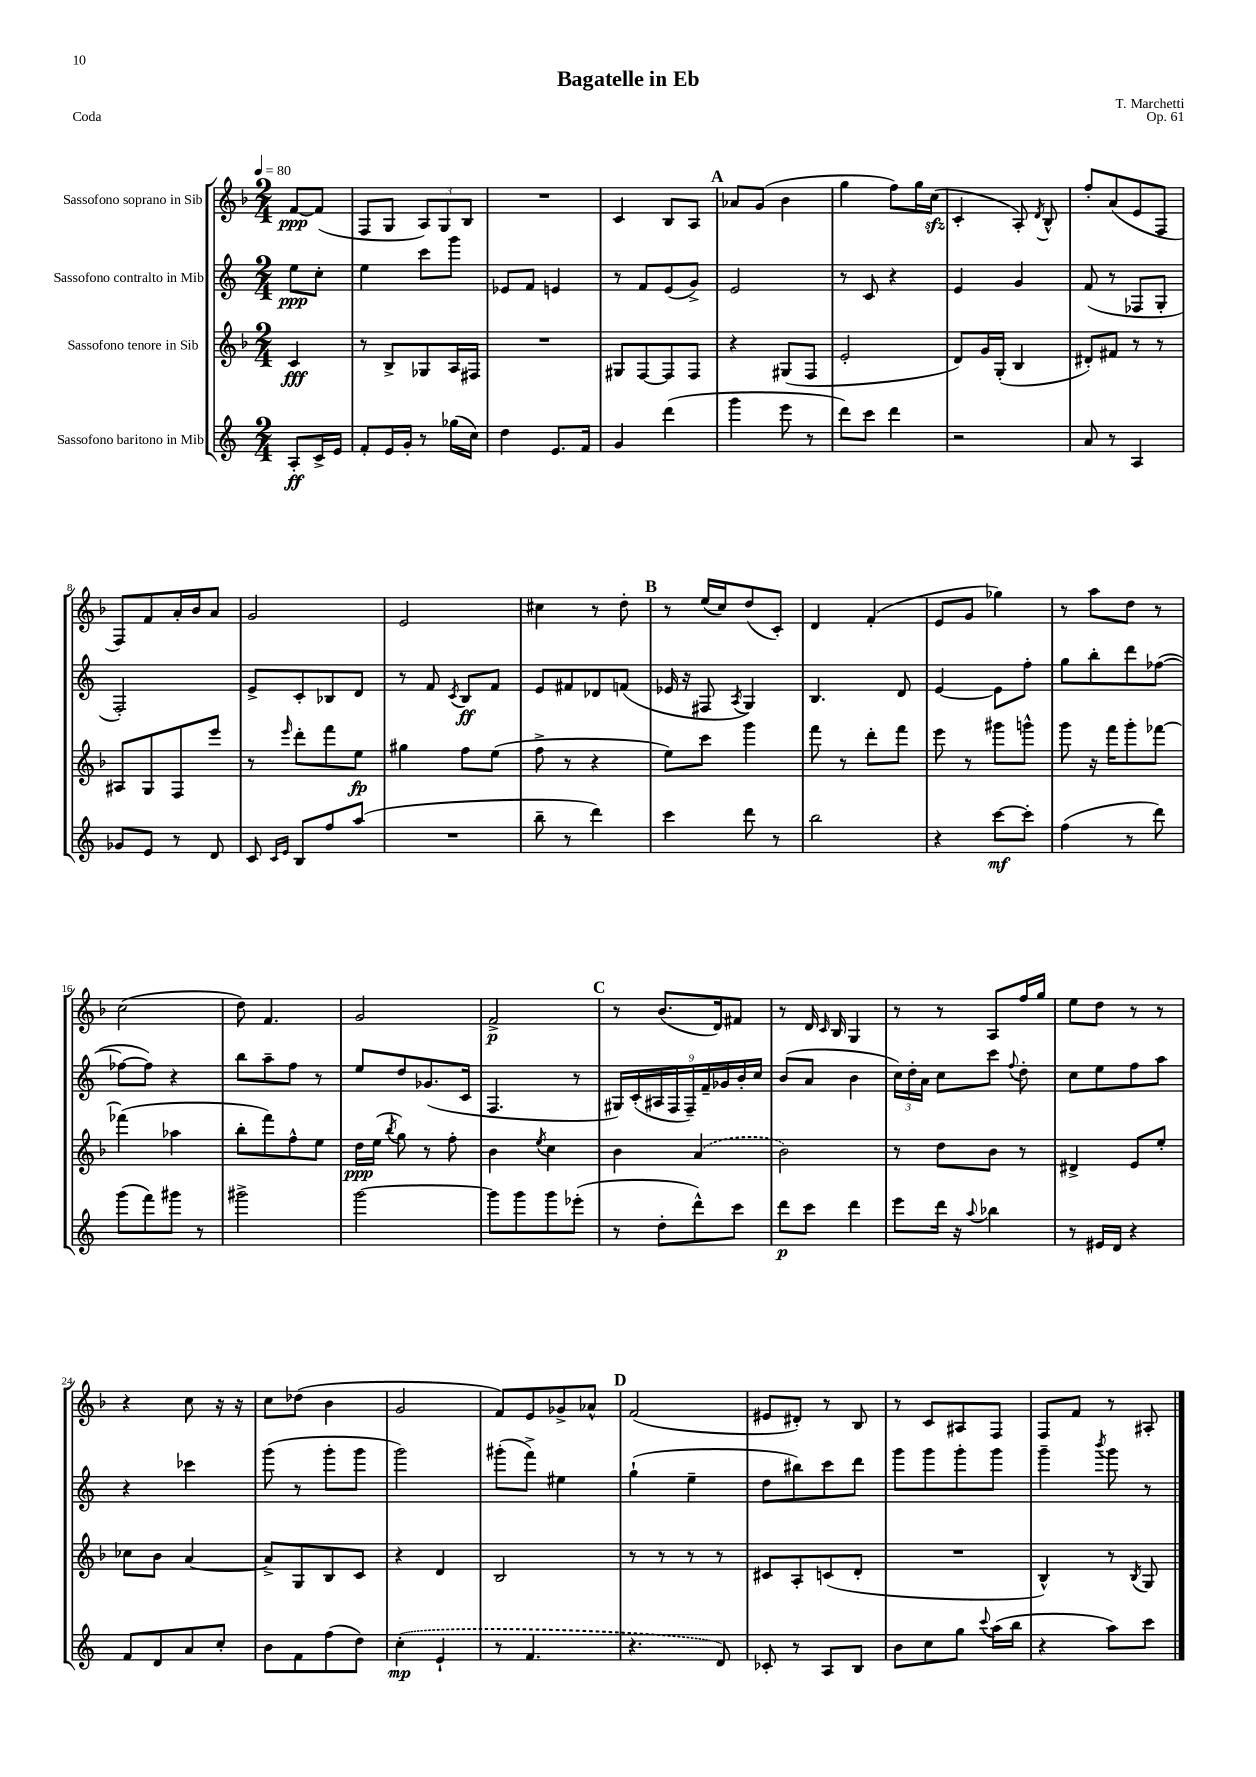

**kern	**dynam	**kern	**dynam	**kern	**dynam	**kern	**dynam
*part4	*part4	*part3	*part3	*part2	*part2	*part1	*part1
*staff4	*staff4	*staff3	*staff3	*staff2	*staff2	*staff1	*staff1
*I"Sassofono baritono in Mib	*	*I"Sassofono tenore in Sib	*	*I"Sassofono contralto in Mib	*	*I"Sassofono soprano in Sib	*
*clefG2	*	*clefG2	*	*clefG2	*	*clefG2	*
*k[]	*	*k[b-]	*	*k[]	*	*k[b-]	*
*M2/4	*	*M2/4	*	*M2/4	*	*M2/4	*
*MM80	*	*MM80	*	*MM80	*	*MM80	*
=	=	=	=	=	=	=	=
8A'/L	ff	4c/	fff	8ee\L	ppp	[8f/L	ppp
16c^/L	.	.	.	8cc'\J	.	(8f/J]	.
16e/JJ	.	.	.	.	.	.	.
=1	=1	=1	=1	=1	=1	=1	=1
8f'/L	.	8r	.	4ee\	.	8F/L	.
16e/L	.	8B-^/L	.	.	.	8G/J	.
16g'/JJ	.	.	.	.	.	.	.
8r	.	8G-X/	.	8ccc\L	.	12A/L)	.
.	.	.	.	.	.	12G/	.
(16gg-X\LL	.	16A/L	.	8ggg\J	.	.	.
.	.	.	.	.	.	12B-/J	.
16cc\JJ)	.	16F#X/JJ	.	.	.	.	.
=2	=2	=2	=2	=2	=2	=2	=2
4dd\	.	2r	.	8e-X/L	.	2r	.
.	.	.	.	8f/J	.	.	.
8.e/L	.	.	.	4en/	.	.	.
16f/Jk	.	.	.	.	.	.	.
=3	=3	=3	=3	=3	=3	=3	=3
4g/	.	8G#X/L	.	8r	.	4c/	.
.	.	[8F/	.	8f/L	.	.	.
(4ddd\	.	8F/]	.	(8e/	.	8B-/L	.
.	.	8F/J	.	8g^/J)	.	8A/J	.
!!LO:REH:place=s1:t=A
=4	=4	=4	=4	=4	=4	=4	=4
4ggg\	.	4r	.	2e/	.	8a-X/L	.
.	.	.	.	.	.	(8g/J	.
8eee\	.	(8G#X/L	.	.	.	4b-\	.
8r	.	8F/J	.	.	.	.	.
=5	=5	=5	=5	=5	=5	=5	=5
8ddd\L)	.	2e'/	.	8r	.	4gg\	.
8ccc\J	.	.	.	8c/	.	.	.
4ddd\	.	.	.	4r	.	8ff\L)	.
.	.	.	.	.	.	16gg\L	.
.	.	.	.	.	.	(16cczz\JJ	.
=6	=6	=6	=6	=6	=6	=6	=6
2r	.	8d/L)	.	4e/	.	4c'/	.
.	.	16g/L	.	.	.	.	.
.	.	(16G'/JJ	.	.	.	.	.
.	.	4B-/	.	4g/	.	8A'/)	.
.	.	.	.	.	.	8qd/	.
.	.	.	.	.	.	8B-^^/	.
=7	=7	=7	=7	=7	=7	=7	=7
8a/	.	8d#X'/L)	.	(8f/	.	8ff'/L	.
8r	.	8f#X/J	.	8r	.	(8a/	.
4A/	.	8r	.	8F-X/L	.	8e/	.
.	.	8r	.	8G'/J	.	8F/J	.
!!LO:LB:g=z
=8	=8	=8	=8	=8	=8	=8	=8
8g-X/L	.	8A#X/L	.	2F'/)	.	8F/L)	.
8e/J	.	8G/	.	.	.	8f/	.
8r	.	8F/	.	.	.	16a'/L	.
.	.	.	.	.	.	16b-/J	.
8d/	.	8eee/J	.	.	.	8a/J	.
=9	=9	=9	=9	=9	=9	=9	=9
8c/	.	8r	.	8e^/L	.	2g/	.
16qqc/LL	.	.	.	.	.	.	.
16qqe/JJ	.	16qqeee/	.	.	.	.	.
8B/L	.	8ddd'\L	.	8c'/	.	.	.
8ff/	.	8fff\	.	8B-X/	.	.	.
(8aa/J	.	8ee\J	fp	8d/J	.	.	.
=10	=10	=10	=10	=10	=10	=10	=10
2r	.	4gg#X\	.	8r	.	2e/	.
.	.	.	.	8f/	.	.	.
.	.	.	.	8qc/	.	.	.
.	.	8ff\L	.	8B/L	ff	.	.
.	.	(8ee\J	.	8f/J	.	.	.
=11	=11	=11	=11	=11	=11	=11	=11
8bb~\	.	8ff^\	.	8e/L	.	4cc#X\	.
8r	.	8r	.	8f#X/	.	.	.
4ddd\)	.	4r	.	8d-X/	.	8r	.
.	.	.	.	(8fn/J	.	8dd'\	.
!!LO:REH:place=s1:t=B
=12	=12	=12	=12	=12	=12	=12	=12
4ccc\	.	8ee\L)	.	16e-X/	.	8r	.
.	.	.	.	16r	.	.	.
.	.	8ccc\J	.	8F#X/	.	(16ee/LL	.
.	.	.	.	.	.	16cc/J)	.
.	.	.	.	8qA/	.	.	.
8ddd\	.	4ggg\	.	4G/)	.	(8dd/	.
8r	.	.	.	.	.	8c'/J)	.
=13	=13	=13	=13	=13	=13	=13	=13
2bb\	.	8fff\	.	4.B/	.	4d/	.
.	.	8r	.	.	.	.	.
.	.	8ddd'\L	.	.	.	(4f'/	.
.	.	8fff\J	.	8d/	.	.	.
=14	=14	=14	=14	=14	=14	=14	=14
4r	.	8eee\	.	[4e/	.	8e/L	.
.	.	8r	.	.	.	8g/J	.
[8ccc\L	mf	8ggg#X\L	.	8e\L]	.	4gg-X\)	.
8ccc'\J]	.	8gggn^^\J	.	8ff'\J	.	.	.
=15	=15	=15	=15	=15	=15	=15	=15
(4ff\	.	8ggg\	.	8gg\L	.	8r	.
.	.	16r	.	8bb'\	.	8aa\L	.
.	.	16fff\KL	.	.	.	.	.
8r	.	8ggg'\	.	8ddd\	.	8dd\J	.
8ddd\)	.	[8fff-X\J	.	([8ff-X\J	.	8r	.
!!LO:LB:g=z
=16	=16	=16	=16	=16	=16	=16	=16
(8ggg\L	.	(4fff-X\]	.	8ff-X\L_	.	(2cc\	.
8fff\)	.	.	.	8ff-\J])	.	.	.
8ggg#X\J	.	4aa-X\	.	4r	.	.	.
8r	.	.	.	.	.	.	.
=17	=17	=17	=17	=17	=17	=17	=17
2ggg#X^\	.	8bb-'\L	.	8bb\L	.	8dd\)	.
.	.	8fff\)	.	8aa~\	.	4.f/	.
.	.	8ff^^\	.	8ff\J	.	.	.
.	.	8ee\J	.	8r	.	.	.
=18	=18	=18	=18	=18	=18	=18	=18
[2ggg\	.	16dd\LL	ppp	8ee/L	.	2g/	.
.	.	(16ee\JJ	.	.	.	.	.
.	.	8qbb-/	.	.	.	.	.
.	.	8gg\)	.	8dd/	.	.	.
.	.	8r	.	(8.g-X/	.	.	.
.	.	8ff'\	.	.	.	.	.
.	.	.	.	16c/Jk	.	.	.
=19	=19	=19	=19	=19	=19	=19	=19
8ggg\L]	.	4b-\	.	4.F/	.	2f^/	p
8ggg\	.	.	.	.	.	.	.
.	.	8qee/	.	.	.	.	.
8ggg\	.	4cc\	.	.	.	.	.
(8eee-X'\J	.	.	.	8r	.	.	.
!!LO:REH:place=s1:t=C
=20	=20	=20	=20	=20	=20	=20	=20
8r	.	4b-\	.	18G#X/LL)	.	8r	.
.	.	.	.	(18c'/	.	.	.
.	.	.	.	18A#X/	.	.	.
8dd'\L	.	.	.	.	.	(8.b-/L	.
.	.	.	.	18F/	.	.	.
.	.	.	.	18F~/)	.	.	.
8ddd^^\)	.	(4a/	.	.	.	.	.
.	.	.	.	18f~/	.	.	.
.	.	.	.	.	.	16d/k)	.
.	.	.	.	18g-X/	.	.	.
8ccc\J	.	.	.	.	.	8f#X/J	.
.	.	.	.	18b'/	.	.	.
.	.	.	.	18cc/JJ	.	.	.
=21	=21	=21	=21	=21	=21	=21	=21
8ddd\L	p	2b-\)	.	(8b/L	.	8r	.
8ccc\J	.	.	.	8a/J	.	16d/	.
.	.	.	.	.	.	16qqc/	.
.	.	.	.	.	.	16B-/	.
4ddd\	.	.	.	4b\	.	4G/	.
=22	=22	=22	=22	=22	=22	=22	=22
8eee\L	.	8r	.	24cc\LL)	.	8r	.
.	.	.	.	24dd'\	.	.	.
.	.	.	.	24a\JJ	.	.	.
16ddd\Jk	.	8dd\L	.	8cc\L	.	8r	.
16r	.	.	.	.	.	.	.
8qqaa/	.	.	.	.	.	.	.
4bb-X\	.	8b-\J	.	8ccc\J	.	8A/L	.
.	.	.	.	8qqff/	.	.	.
.	.	8r	.	8dd'\	.	16ff/L	.
.	.	.	.	.	.	16gg/JJ	.
=23	=23	=23	=23	=23	=23	=23	=23
8r	.	4d#X^/	.	8cc\L	.	8ee\L	.
16e#X/LL	.	.	.	8ee\	.	8dd\J	.
16d/JJ	.	.	.	.	.	.	.
4r	.	8e/L	.	8ff\	.	8r	.
.	.	8ee'/J	.	8aa\J	.	8r	.
!!LO:LB:g=z
=24	=24	=24	=24	=24	=24	=24	=24
8f/L	.	8cc-X\L	.	4r	.	4r	.
8d/	.	8b-\J	.	.	.	.	.
8a/	.	[4a/	.	4ccc-X\	.	8cc\	.
8cc'/J	.	.	.	.	.	16r	.
.	.	.	.	.	.	16r	.
=25	=25	=25	=25	=25	=25	=25	=25
8b\L	.	8a^/L]	.	(8ggg\	.	8cc\L	.
8f\	.	8G/	.	8r	.	(8dd-X\J	.
(8ff\	.	8B-/	.	8ggg'\L	.	4b-\	.
8dd\J)	.	8c/J	.	8ggg\J	.	.	.
=26	=26	=26	=26	=26	=26	=26	=26
(4cc'\	mp	4r	.	2ggg\)	.	2g/	.
4e`/	.	4d/	.	.	.	.	.
=27	=27	=27	=27	=27	=27	=27	=27
8r	.	2B-/	.	(8ggg#X'\L	.	8f/L)	.
4.f/	.	.	.	8fff^\J)	.	8e/	.
.	.	.	.	4ee#X\	.	8g-X^/	.
.	.	.	.	.	.	8a-X^^/J	.
!!LO:REH:place=s1:t=D
=28	=28	=28	=28	=28	=28	=28	=28
4.r	.	8r	.	(4gg`\	.	(2f/	.
.	.	8r	.	.	.	.	.
.	.	8r	.	4ee~\	.	.	.
8d/)	.	8r	.	.	.	.	.
=29	=29	=29	=29	=29	=29	=29	=29
8c-X'/	.	8c#X/L	.	8dd\L	.	8e#X/L	.
8r	.	8A'/	.	8bb#X\)	.	8d#X'/J)	.
8A/L	.	(8cn/	.	8ccc\	.	8r	.
8B/J	.	8d'/J	.	8ddd\J	.	8B-/	.
=30	=30	=30	=30	=30	=30	=30	=30
8b\L	.	2r	.	8ggg\L	.	8r	.
8cc\	.	.	.	8ggg\	.	8c/L	.
8gg\J	.	.	.	8ggg'\	.	8A#X/	.
8qqccc/	.	.	.	.	.	.	.
(16aa\LL	.	.	.	8ggg\J	.	8F/J	.
16bb\JJ	.	.	.	.	.	.	.
=31	=31	=31	=31	=31	=31	=31	=31
4r	.	4B-^^/)	.	4ggg~\	.	8F/L	.
.	.	.	.	.	.	8f/J	.
.	.	.	.	8qbbb/	.	.	.
8aa\L)	.	8r	.	8ggg\	.	8r	.
.	.	8qB-/	.	.	.	.	.
8ccc\J	.	8G/	.	8r	.	8A#X'/	.
==	==	==	==	==	==	==	==
*-	*-	*-	*-	*-	*-	*-	*-
